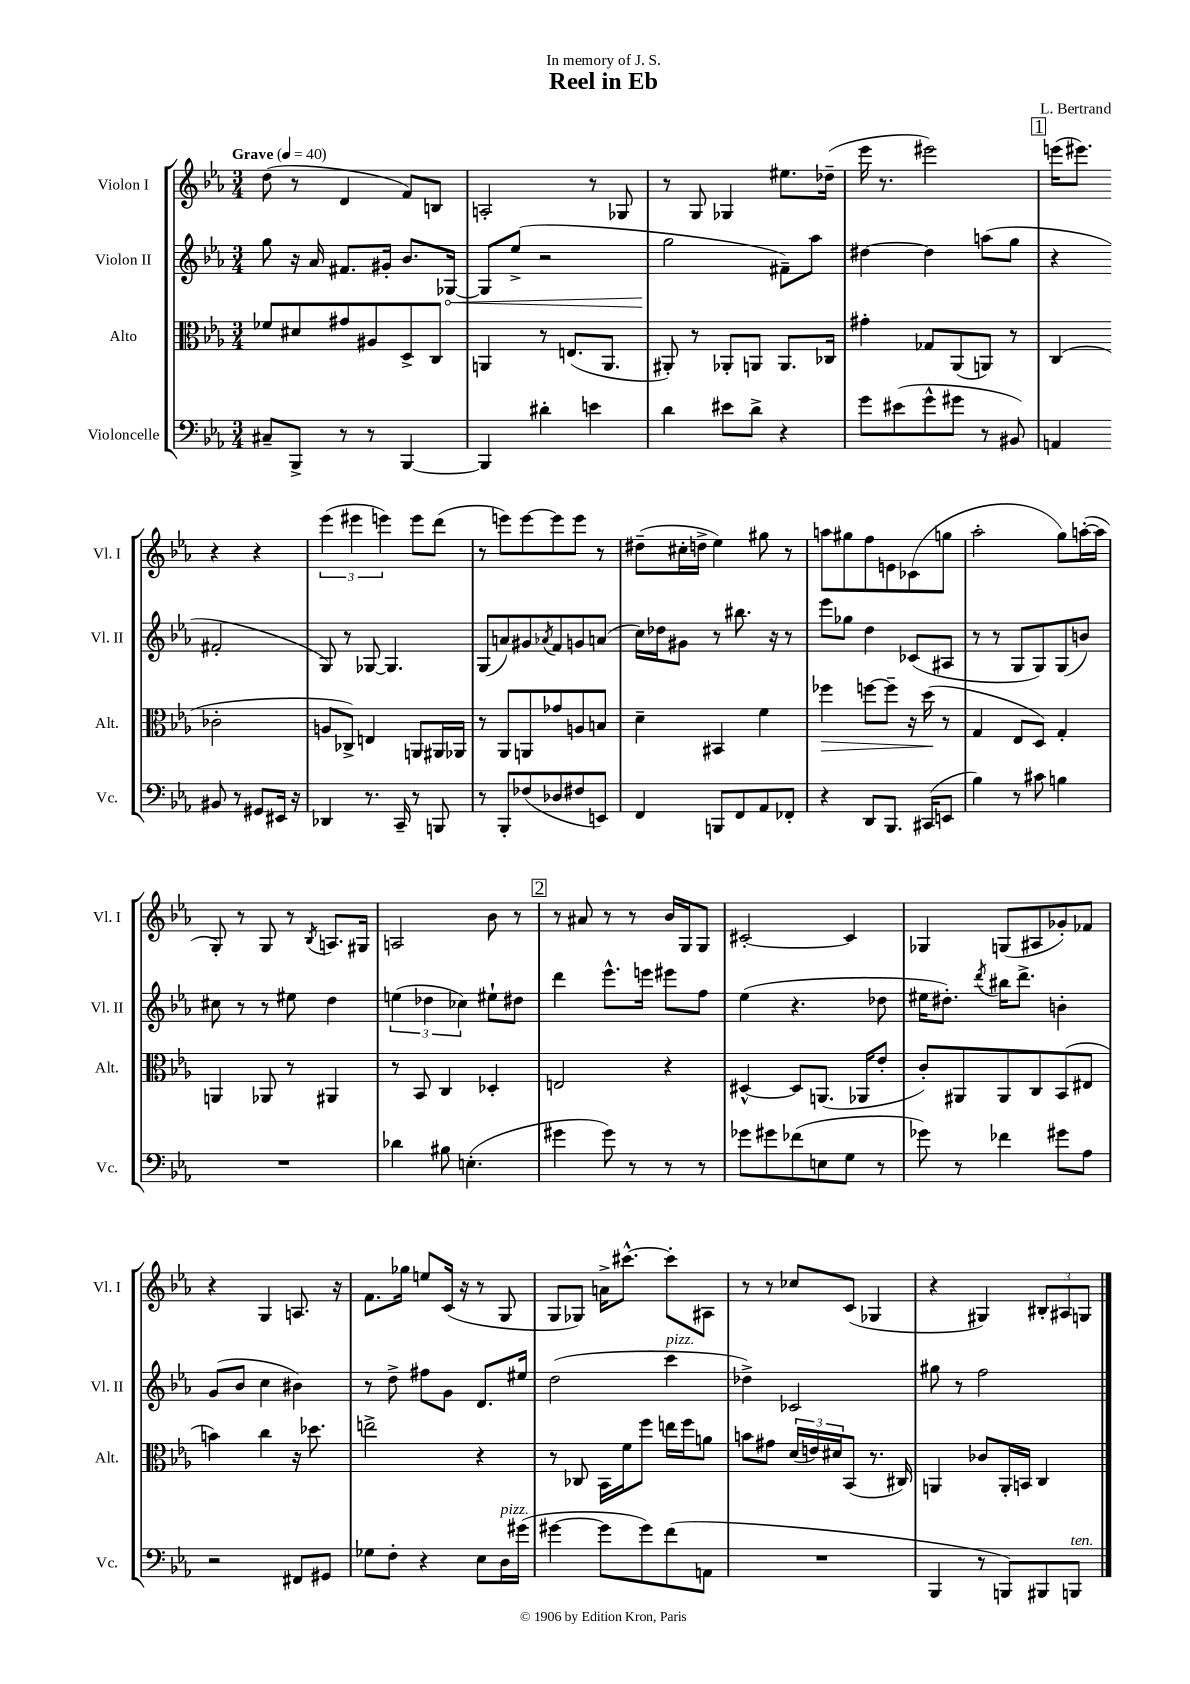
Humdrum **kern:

**kern	**kern	**dynam	**kern	**dynam	**kern
*part4	*part3	*part3	*part2	*part2	*part1
*staff4	*staff3	*staff3	*staff2	*staff2	*staff1
*I"Violoncelle	*I"Alto	*	*I"Violon II	*	*I"Violon I
*I'Vc.	*I'Alt.	*	*I'Vl. II	*	*I'Vl. I
*clefF4	*clefC3	*	*clefG2	*	*clefG2
*k[b-e-a-]	*k[b-e-a-]	*	*k[b-e-a-]	*	*k[b-e-a-]
*M3/4	*M3/4	*	*M3/4	*	*M3/4
*MM40	*MM40	*	*MM40	*	*MM40
=1	=1	=1	=1	=1	=1
!	!	!	!	!	!LO:TX:a:B:t=Grave
8C#X~/L	8f-X/L	.	8gg\	.	(8dd\
8BBB-^/J	8d#X/	.	16r	.	8r
.	.	.	16a-/	.	.
8r	8g#X/	.	8.f#X/L	.	4d/
8r	8A#X/	.	.	.	.
.	.	.	16g#X'/Jk	.	.
[4BBB-/	8D^/	.	8.b-/L	.	8f/L)
.	8C/J	.	.	.	8Bn/J
!	!	!	!	!LO:HP:b	!
.	.	.	[16G-X/Jk	<	.
=2	=2	=2	=2	=2	=2
4BBB-/]	4AAn/	.	8G-/L]	.	2An'/
.	.	.	(8ee-^/J	.	.
4d#X'\	8r	.	2r	.	.
.	(8.En/L	.	.	.	.
4en\	.	.	.	.	8r
.	8.AA/J	.	.	.	.
.	.	.	.	.	8G-X/
=3	=3	=3	=3	=3	=3
4d\	8AA#X'/)	.	2gg\	.	8r
.	8r	.	.	.	8G/
8e#X\L	8AA-X'/L	.	.	.	4G-X/
8d^\J	8AAn/J	.	.	.	.
4r	8.AA/L	.	8f#X~\L)	[	8.ee#X\L
.	.	.	8aa-\J	.	.
.	16C-X/Jk	.	.	.	(16dd-X~\Jk
=4	=4	=4	=4	=4	=4
8g\L	4g#X'\	.	[4dd#X\	.	16eee-\
.	.	.	.	.	8.r
(8e#X\	.	.	.	.	.
8g^^\	8G-X/L	.	4dd#\]	.	2eee#X\)
8g#X\J	(8AA-/	.	.	.	.
8r	8AAn/J)	.	(8aan\L	.	.
8BB#X/)	8r	.	8gg\J	.	.
!!LO:REH:place=s1:t=1
=5	=5	=5	=5	=5	=5
4AAn/	(4C/	.	4r	.	(16eeen\KL
.	.	.	.	.	8.eee#X\J)
8BB#X/	2c-X'\	.	2f#X'/	.	4r
8r	.	.	.	.	.
8GG#X/L	.	.	.	.	4r
16EE#X/Jk	.	.	.	.	.
16r	.	.	.	.	.
!!LO:LB:g=z
=6	=6	=6	=6	=6	=6
4DD-X/	8An/L	.	8G/)	.	(6eee-\
.	8C-X^/J)	.	8r	.	.
.	.	.	.	.	6eee#X\
8.r	4En/	.	[8G-X/	.	.
.	.	.	.	.	6eeen\)
.	.	.	4.G-/]	.	.
16CC~/	.	.	.	.	.
8r	8AAn/L	.	.	.	8eee\L
8BBBn/	16AA#X/L	.	.	.	(8ddd\J
.	16AA-X/JJ	.	.	.	.
=7	=7	=7	=7	=7	=7
8r	8r	.	(8G/L	.	8r
8BBB-'/L	8AA-/L	.	8an/)	.	8eeen\L)
(8F-X/	8AAn/	.	8g#X/	.	[8eee\
.	.	.	8qa-X/	.	.
8D-X/	8g-X/	.	8f/	.	8eee\]
8F#X/	8An/	.	8gn/	.	8eee\J
8EEn/J)	8Bn/J	.	(8an/J	.	8r
=8	=8	=8	=8	=8	=8
4FF/	4d~\	.	16cc\LL)	.	(8dd#X~\L
.	.	.	16dd-X\J	.	.
.	.	.	8g#X\J	.	16cc#X'\L
.	.	.	.	.	16ddn^\JJ
8BBBn/L	4BB#X/	.	8r	.	4ee-\)
8FF/	.	.	8.bb#X\	.	.
8AA-/	4f\	.	.	.	8gg#X\
.	.	.	16r	.	.
8FF-X'/J	.	.	8r	.	8r
=9	=9	=9	=9	=9	=9
!	!	!LO:HP:b	!	!	!
4r	4ff-X\	>	8eee-\L	.	8aan\L
.	.	.	8gg-X\J	.	8gg#X\
8DD/L	[8ffn\L	.	4dd\	.	8ff\
8.BBB-/J	8ff~\J]	.	.	.	8en\
.	16r	.	(8c-X/L	.	(8c-X\
(16CC#X/KL	(16dd\	.	.	.	.
8EEn/J	8r	]	8A#X/J	.	8ggn\J
=10	=10	=10	=10	=10	=10
4B-\)	4G/	.	8r	.	2aa-'\
.	.	.	8r	.	.
8r	8E-/L	.	8G/L	.	.
8c#X\	8D/J)	.	8G/)	.	.
4Bn\	4G'/	.	(8G/	.	8gg\L)
.	.	.	8bn/J)	.	([16aan'\L
.	.	.	.	.	16aa\JJ]
!!LO:LB:g=z
=11	=11	=11	=11	=11	=11
2.r	4AAn/	.	8cc#X\	.	8G'/)
.	.	.	8r	.	8r
.	8AA-X/	.	8r	.	8G/
.	8r	.	8ee#X\	.	8r
.	.	.	.	.	8qB-/
.	4AA#X/	.	4dd\	.	8.An/L
.	.	.	.	.	16G#X/Jk
=12	=12	=12	=12	=12	=12
4d-X\	8r	.	(6een\	.	2An/
.	8BB-/	.	.	.	.
.	.	.	6dd-X\	.	.
8B#X\	4C/	.	.	.	.
.	.	.	6cc-X\)	.	.
(4.En'\	.	.	.	.	.
.	4D-X'/	.	8ee#X`\L	.	8b-\
.	.	.	8dd#X\J	.	8r
!!LO:REH:place=s1:t=2
=13	=13	=13	=13	=13	=13
4g#X\	2En/	.	4ddd\	.	8r
.	.	.	.	.	8a#X/
8g#\)	.	.	8.eee-^^\L	.	8r
8r	.	.	.	.	8r
.	.	.	16eeen\Jk	.	.
8r	4r	.	8eee#X\L	.	16b-/LL
.	.	.	.	.	16G/J
8r	.	.	8ff\J	.	8G/J
=14	=14	=14	=14	=14	=14
8g-X\L	[4D#X^^/	.	(4ee-\	.	[2c#X'/
8g#X\	.	.	.	.	.
(8f-X\	8D#/L]	.	4.r	.	.
8En\	(8.AAn/J	.	.	.	.
8G\J	.	.	.	.	4c#/]
.	16AA-X/KL	.	.	.	.
8r	8e-'/J	.	8dd-X\	.	.
=15	=15	=15	=15	=15	=15
8g-X\)	8c'/L)	.	16ee#X\KL	.	4G-X/
.	.	.	8.dd#X'\J)	.	.
8r	8AA#X/	.	.	.	.
.	.	.	8qddd/	.	.
4f-X\	8AA#/	.	16bb#X\KL	.	(8Gn/L
.	.	.	8.ddd^\J	.	.
.	8C/	.	.	.	8A#X/
8g#X\L	(8BB-/	.	4bn'\	.	8g-X'/)
8A-\J	8E#X/J	.	.	.	8f-X/J
!!LO:LB:g=z
=16	=16	=16	=16	=16	=16
2r	4bn\)	.	(8g/L	.	4r
.	.	.	8b-/J	.	.
.	4cc\	.	4cc\	.	4G/
8FF#X/L	16r	.	4b#X\)	.	8.An/
.	8.dd-X\	.	.	.	.
8GG#X/J	.	.	.	.	.
.	.	.	.	.	16r
=17	=17	=17	=17	=17	=17
8G-X\L	2een^\	.	8r	.	8.f\L
8F'\J	.	.	8dd^\	.	.
.	.	.	.	.	16gg-X\Jk
4r	.	.	8ff#X\L	.	8een/L
.	.	.	8g\J	.	(16c/Jk
.	.	.	.	.	16r
8E-\L	4r	.	8.d/L	.	8r
!LO:TX:a:i:t=pizz.	!	!	!	!	!
16D\L	.	.	.	.	8G/
(16g#X\JJ	.	.	16ee#X/Jk	.	.
=18	=18	=18	=18	=18	=18
[4g#X\	8r	.	(2dd\	.	8G/L
.	8C-X/	.	.	.	8G-X/J)
8g#\L]	16BB-\LL	.	.	.	16an^\KL
.	16f\J	.	.	.	[8.ccc#X^^\J
8g#\)	8ff\J	.	.	.	.
!	!	!	!LO:TX:a:i:t=pizz.	!	!
(8f\	16een\LL	.	4ccc\	.	8ccc#'\L]
.	16ff\J	.	.	.	.
8AAn\J	8an\J	.	.	.	8A#X\J
=19	=19	=19	=19	=19	=19
2.r	8bn\L	.	4dd-X^\)	.	8r
.	8g#X\J	.	.	.	8r
.	(24d/LL	.	2c-X/	.	8cc-X/L
.	24en/)	.	.	.	.
.	24d#X/J	.	.	.	.
.	(8BB-/J	.	.	.	(8c/J
.	8.r	.	.	.	4G-X/
.	16C#X/)	.	.	.	.
=20	=20	=20	=20	=20	=20
4BBB-/	4AAn/	.	8gg#X\	.	4r
.	.	.	8r	.	.
8r	8c-X/L	.	2ff\	.	4G#X/)
8BBBn/L)	16AA'/L	.	.	.	.
.	16BBn/JJ	.	.	.	.
8BBB#X/	4C/	.	.	.	12B#X'/L
.	.	.	.	.	12A#X/
!LO:TX:a:i:t=ten.	!	!	!	!	!
8BBBn/J	.	.	.	.	.
.	.	.	.	.	12Gn/J
==	==	==	==	==	==
*-	*-	*-	*-	*-	*-
